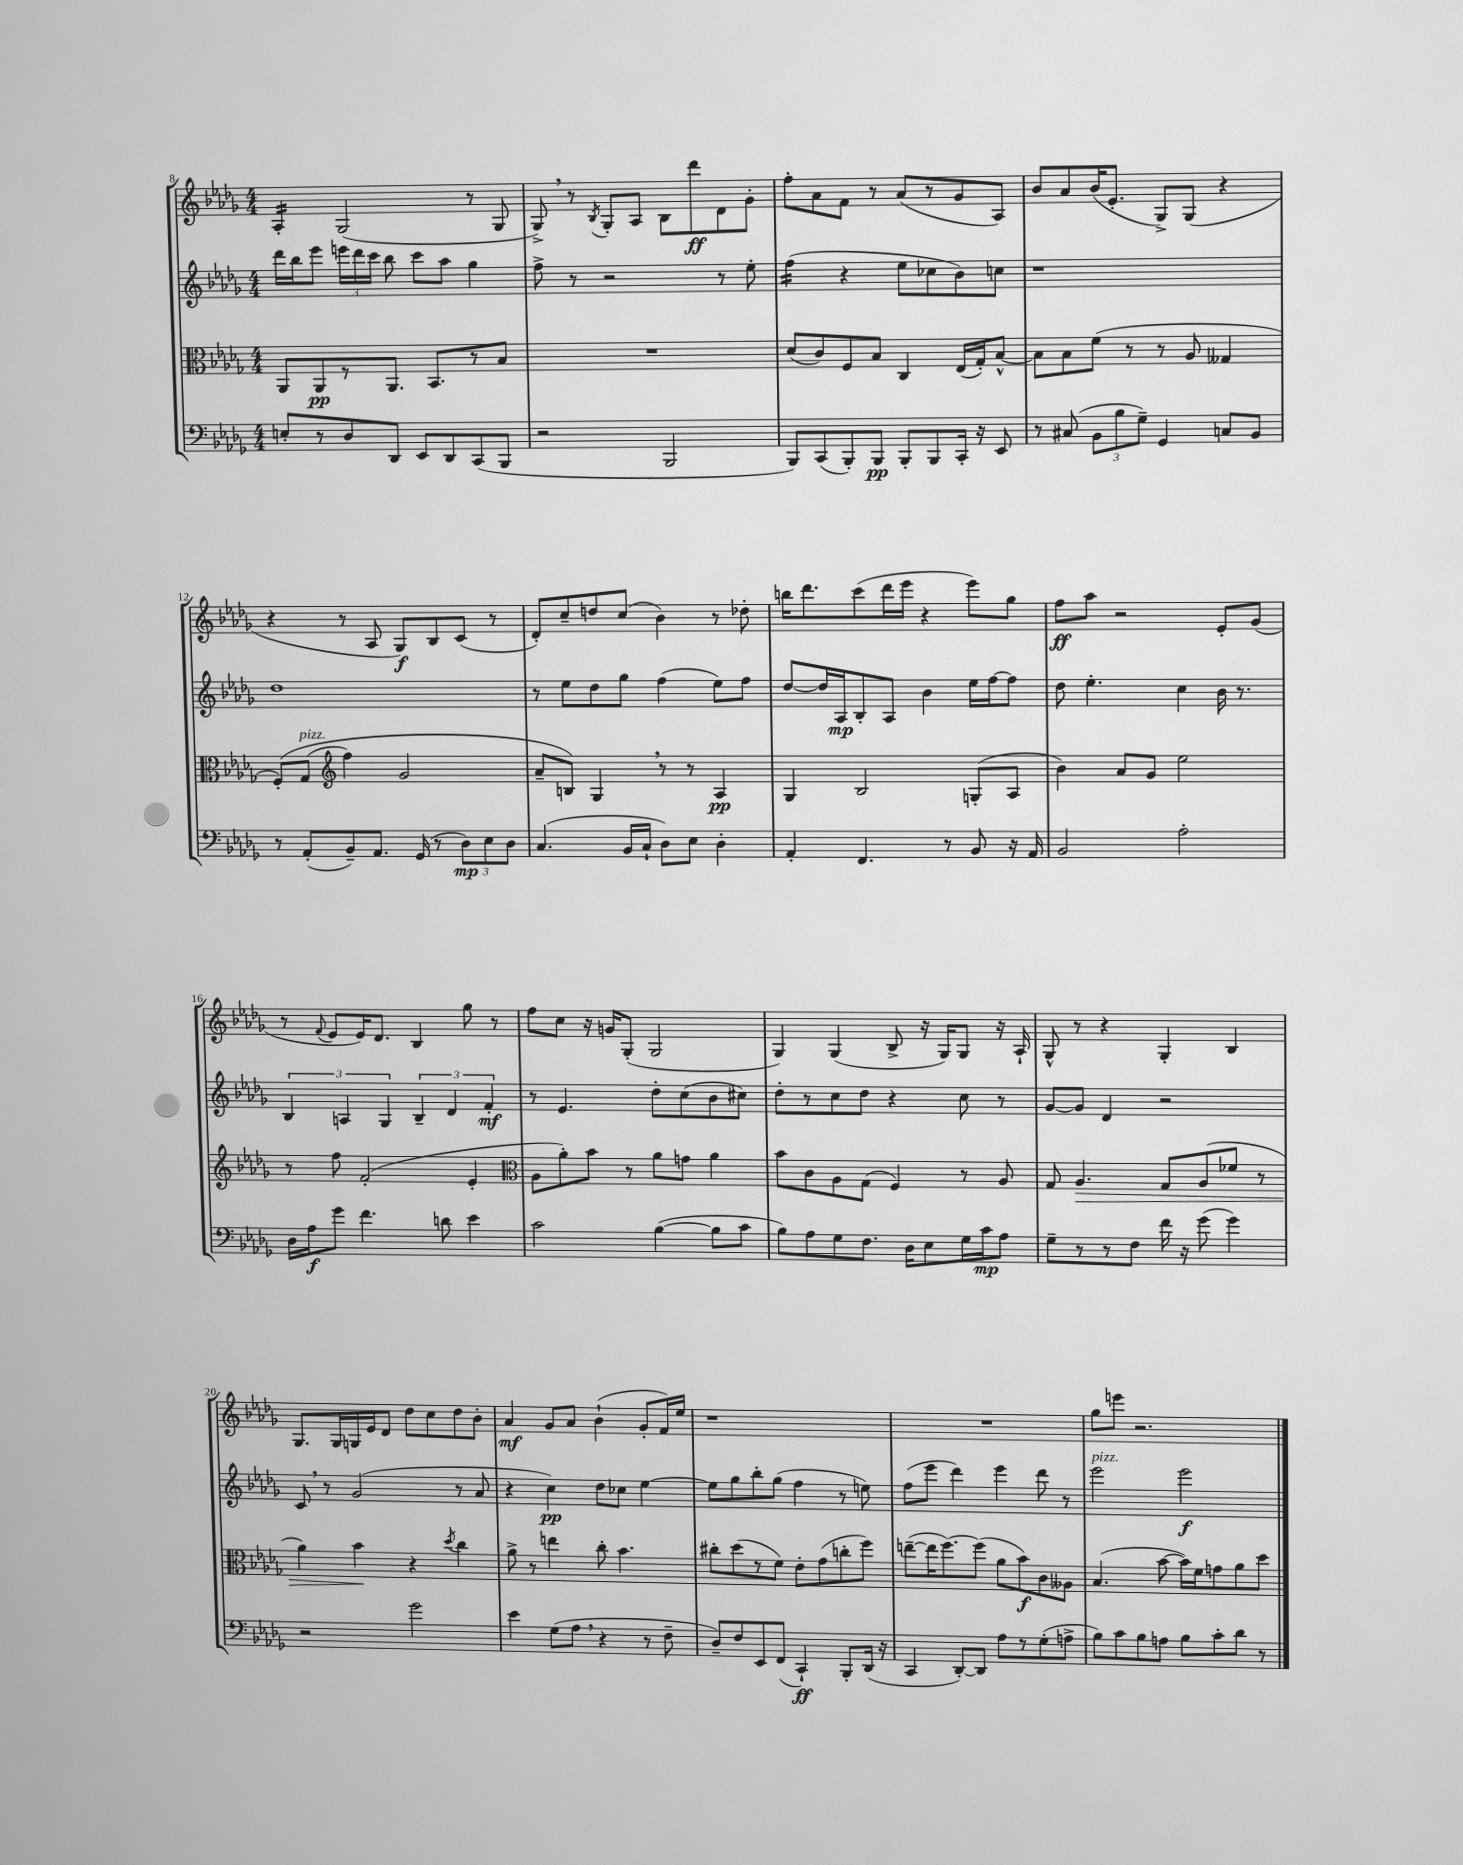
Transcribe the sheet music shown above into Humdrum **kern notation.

**kern	**kern	**kern	**kern
*staff4	*staff3	*staff2	*staff1
*clefF4	*clefC3	*clefG2	*clefG2
*k[b-e-a-d-g-]	*k[b-e-a-d-g-]	*k[b-e-a-d-g-]	*k[b-e-a-d-g-]
*M4/4	*M4/4	*M4/4	*M4/4
8E'	8AA-	16ddd-	4A-'
.	.	16bb-	.
8r	8AA-	8eee-	.
8D-	8r	24eee	(2G-
.	.	24ddd-	.
.	.	24ccc	.
8DD-	8.AA-	8bb-	.
8EE-	.	8ccc	.
.	8.BB-	.	.
8DD-	.	8aa-	.
(8CC	8r	4gg-	8r
8BBB-	8B-	.	8G-
=	=	=	=
2r	1r	8ff^	8G-^)
.	.	8r	8r
.	.	.	8qB-
.	.	2r	8G-'
.	.	.	8A-
2BBB-	.	.	8B-
.	.	.	8ddd-
.	.	8r	8d-
.	.	8ee-'	8g-'
=	=	=	=
8BBB-)	(8d-	(4ff	8ff'
(8CC	8c)	.	8a-
8BBB-')	8F	4r	8f
8BBB-	8B-	.	8r
8BBB-'	4C	8ee-	(8a-
8BBB-	.	8cc-	8r
16CC'	(16E-	8b-)	8g-
16r	16G-')	.	.
8EE-	[8B-^^	8cc	8A-)
=	=	=	=
8r	8B-]	1r	8b-
(8C#	8B-	.	8a-
12BB-	(8f	.	(16b-
.	.	.	8.e-'
12B-	.	.	.
.	8r	.	.
12G-~)	.	.	.
4GG-	8r	.	8G-^)
.	8A-	.	(8G-
8C	4G--	.	4r
8BB-	.	.	.
=	=	=	=
8r	&(8F')	1dd-	4r
(8AA-'	(8G-	.	.
*	*clefG2	*	*
8BB-~)	4ff)	.	8r
8.AA-	.	.	8A-
.	2g-	.	8G-)
(16GG-	.	.	.
8r	.	.	8B-
12D-)	.	.	(8c
12E-	.	.	.
.	.	.	8r
12D-	.	.	.
=	=	=	=
(4.C	8a-~	8r	8d-')
.	8B&)	8ee-	8cc~
.	4G-	8dd-	8dd
16BB-	.	8gg-	(8cc
16C`	.	.	.
8D-)	8r	(4ff	4b-)
8E-	8r	.	.
4D-'	4A-	8ee-)	8r
.	.	8ff	8dd-'
=	=	=	=
4AA-'	4G-	[8dd-	16bb
.	.	.	8.ddd-
.	.	16dd-]	.
.	.	16A-	.
4.FF	2B-	8B-'	(8ccc
.	.	8A-	16ddd-
.	.	.	16eee-
.	.	4b-	4r
8r	.	.	.
8BB-	(8G'	16ee-	8eee-)
.	.	[16ff	.
16r	8A-	8ff]	8gg-
16AA-	.	.	.
=	=	=	=
2BB-	4b-)	8dd-	8ff
.	.	4.ee-'	8aa-
.	8a-	.	2r
.	8g-	.	.
2A-'	2ee-	4cc	.
.	.	16b-	8e-'
.	.	8.r	.
.	.	.	(8g-
=	=	=	=
16D-	8r	6B-	8r
16A-	.	.	.
.	.	.	8qqf
8g-	8ff	.	8e-
.	.	6A	.
4.f	(2f'	.	16e-)
.	.	.	8.d-
.	.	6G-	.
.	.	6B-~	4B-
8d	.	.	.
.	.	6d-	.
4e-	4e-'	.	8gg-
.	.	6f'	.
.	.	.	8r
=	=	=	=
*	*clefC3	*	*
2c	8A-	8r	8ff
.	8a-')	4.e-	8cc
.	8b-	.	16r
.	.	.	16g
.	8r	.	(8G-'
([4B-	8a-	8dd-'	2G-
.	8g	(8cc	.
8B-]	4a-	8b-	.
8c	.	8cc#)	.
=	=	=	=
8B-)	8b-	8dd-'	4G-)
8A-	8c	8r	.
8G-	8A-	8cc	(4G-
8.F	(8G-	8dd-	.
.	4F)	4r	8B-^
16D-	.	.	.
8E-	.	.	16r
.	.	.	16G-)
16G-	8r	8cc	8G-
16c	.	.	.
8A-	8A-	8r	16r
.	.	.	16A-`
=	=	=	=
8G-~	8G-	[8g-	8G-^^
8r	4.A-	8g-]	8r
8r	.	4d-	4r
8F	.	.	.
16f	8G-	2r	4G-'
16r	.	.	.
(8g-	(8A-	.	.
4g-)	8f-	.	4B-
.	8r	.	.
=	=	=	=
2r	4a-)	8c	8.G-
.	.	8r	.
.	.	.	16G-
.	4b-	(2g-	16G
.	.	.	16e-
.	.	.	8d-
2g-	4r	.	8dd-
.	.	.	8cc
.	8qdd-	.	.
.	4cc	8r	8dd-
.	.	8a-	8b-'
=	=	=	=
4e-	8a-^	4r	4a-
.	8r	.	.
(8G-	4ee	4cc)	8g-
8A-	.	.	8a-
4r	8cc'	8dd-	(4b-`
.	4.b-	8cc-	.
8r	.	[4ee-	8g-'
8F~	.	.	16f)
.	.	.	16ee-
=	=	=	=
8D-~)	8cc#'	8ee-]	1r
8F	(8dd-	8gg-	.
8EE-	8r	8bb-'	.
(8FF	8f)	(8gg-	.
4CC`)	8e-'	4ff	.
.	(8g-	.	.
8BBB-'	8cc'	8r	.
(16DD-	8ff)	8ee)	.
16r	.	.	.
=	=	=	=
4CC	([8ee~	(8ff	1r
.	16ee]	8eee-	.
.	[8.ff)	.	.
[8DD-')	.	4ddd-)	.
8DD-]	(8ff]	.	.
8A-	8a-	4eee-	.
8r	8b-)	.	.
(8G-'	8c	8ddd-	.
8A^	8A--	8r	.
=	=	=	=
8B-)	(4.B-	2eee-	8gg-
8c	.	.	8eee
8B-	.	.	2.r
8A	[8b-	.	.
8B-	16b-])	2eee-	.
.	16f	.	.
8c'	8g	.	.
8d-	8a-	.	.
8r	8dd-	.	.
==	==	==	==
*-	*-	*-	*-
